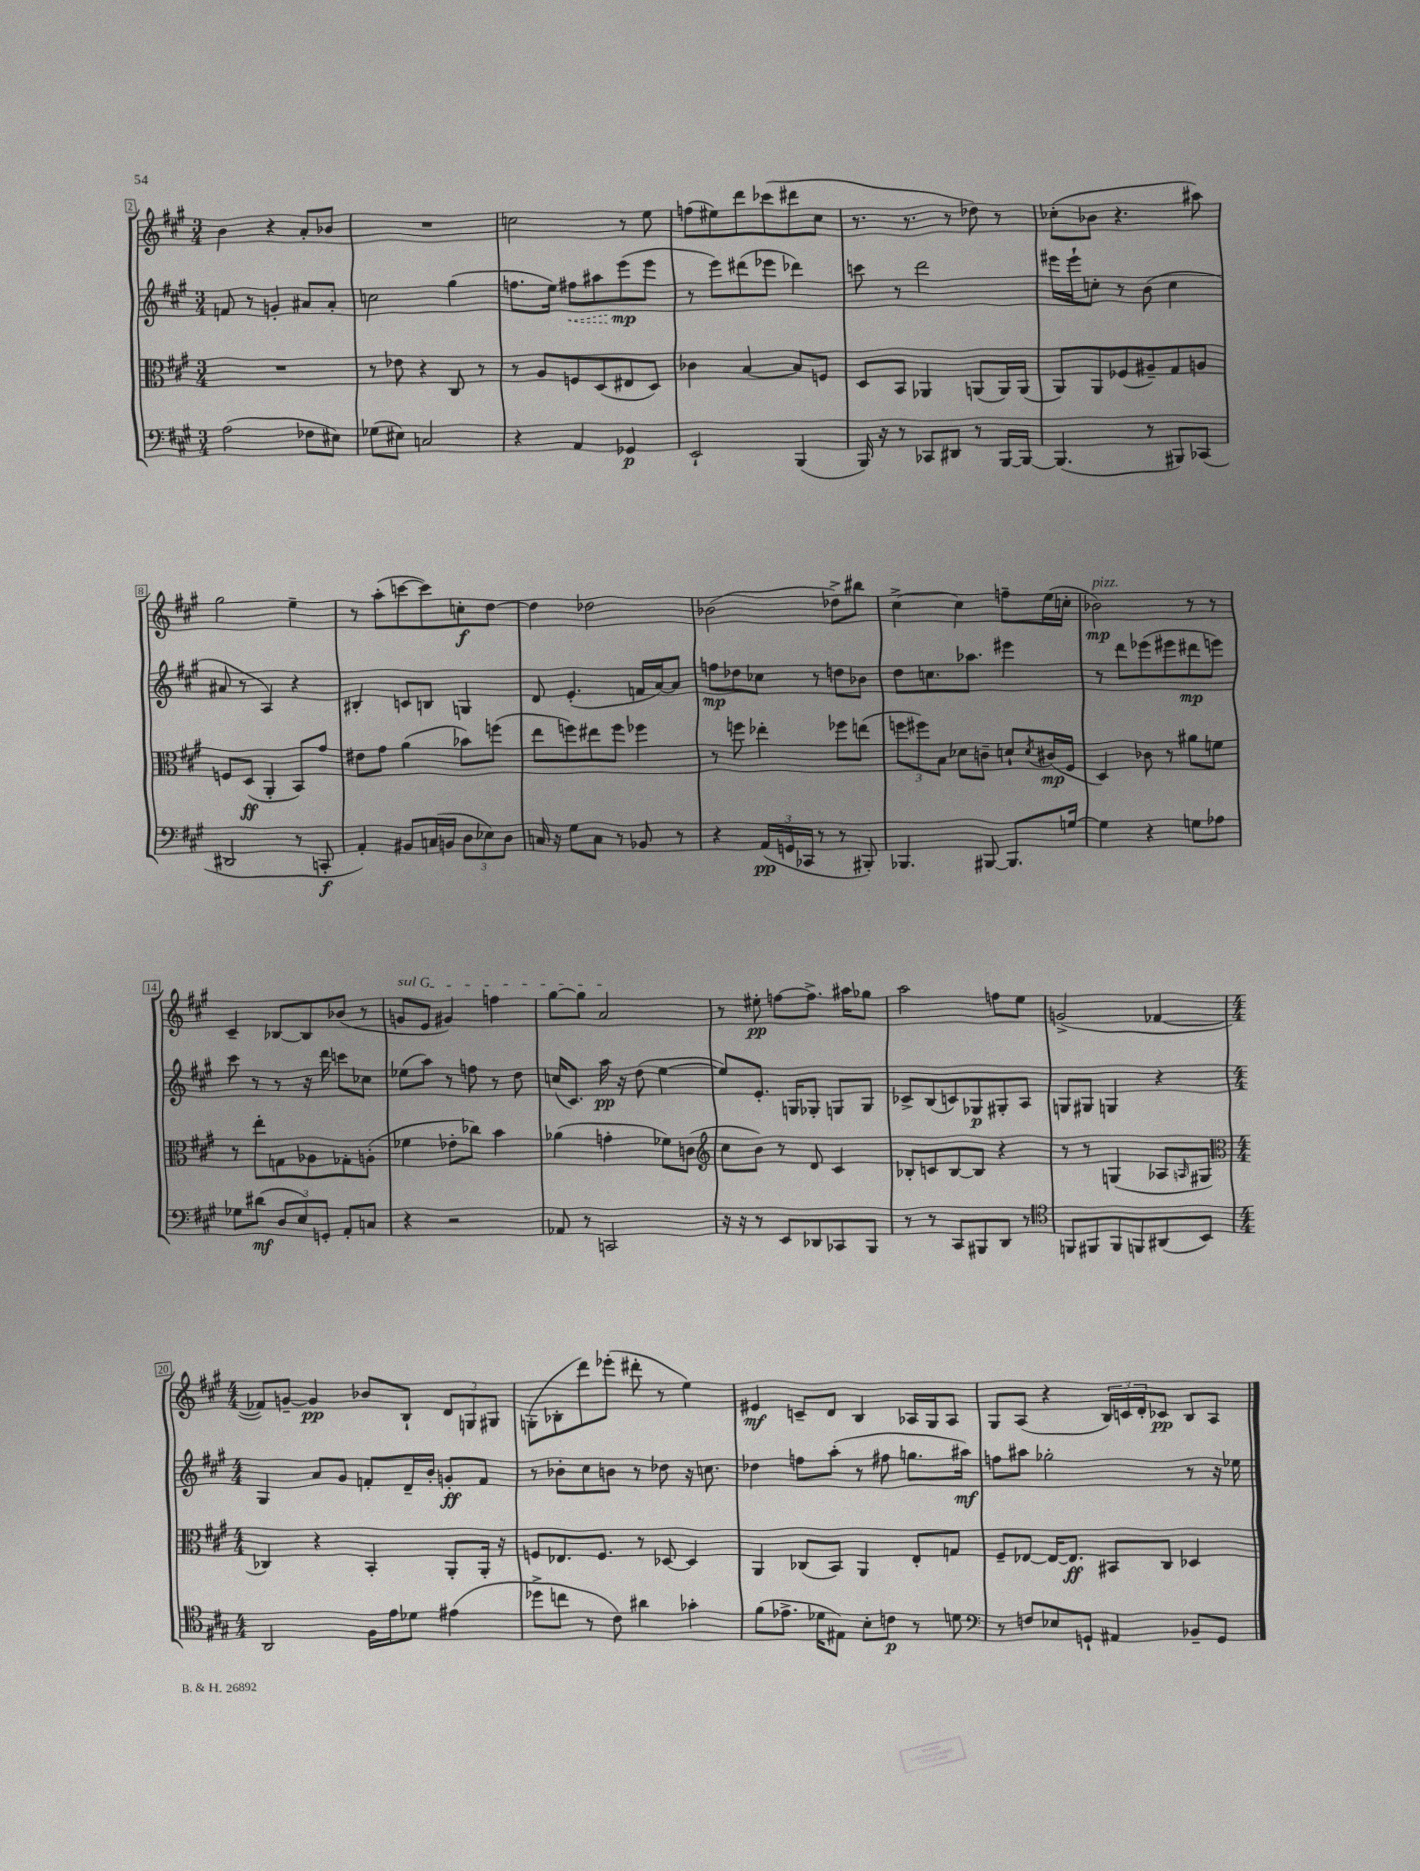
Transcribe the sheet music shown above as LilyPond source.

<<
\new StaffGroup <<
\new Staff = "s0" {
    \clef treble \key a \major \numericTimeSignature \time 3/4
    b'4 r4 a'8-. bes'8 |
    R2. |
    c''2 r8 e''8 |
    f''8( eis''8) d'''8 ces'''8( dis'''8 cis''8 |
    r8. r8. r8 des''8) r8 |
    ces''8-.( bes'8 r4. ais''8) |
    gis''2 e''4-- |
    r8 a''8-.( c'''8~ c'''8) c''8-.\f d''8~ |
    d''4 des''2 |
    bes'2( des''8->) bis''8 |
    cis''4~-> cis''4 f''8-- e''16( c''16-. |
    bes'2\mp^\markup { \italic "pizz." }) r8 r8 |
    cis'4-- bes8~ bes8 bes'8( r8 |
    \once \override TextSpanner.bound-details.left.text = \markup { \italic "sul G" } g'8\startTextSpan e'8 gis'4) f''4 |
    gis''8~ gis''8 a'2\stopTextSpan |
    r8 eis''8-.\pp f''8~ f''8.-> ais''16 ges''8 |
    a''2 f''8 e''8 |
    g'2->( fes'4~ |
    \numericTimeSignature \time 4/4 fes'8) g'8~-- g'4\pp bes'8 b8-! \tuplet 3/2 { d'8 g8 gis8 } |
    g8-.( bes8-. d'''8) ees'''8-.( dis'''8-. r8 e''4) |
    eis'4\mf c'8-- d'8 b4 aes16 gis16 aes8 |
    gis8 a8( r4 \tuplet 3/2 { b16) c'16 d'16-. } ces'8\pp b8 a8 \bar "|." |
}
\new Staff = "s1" {
    \clef treble \key a \major \numericTimeSignature \time 3/4
    f'8 r8 g'4-. ais'8 ais'8-. |
    c''2 gis''4( |
    f''8. e''16) \once \override Hairpin.style = #'dashed-line fis''8\< ais''8 e'''8\mp\!( e'''8 |
    r8 e'''8) dis'''8( ees'''8 des'''4) |
    c'''8 r8 d'''2 |
    eis'''16 eis'''16-! c''8-. r8 b'8( c''4 |
    ais'8 r8 a4) r4 |
    bis4-. c'8 b8 g4 |
    d'8 e'4.-.( f'16 a'16~) a'8 |
    f''8\mp des''8 ces''8 r8 d''8 bes'8 |
    d''8 c''8. aes''8. eis'''4 |
    r8 d'''8 ees'''8( eis'''8 dis'''8\mp e'''8) |
    cis'''8 r8 r8 r16 d'''16 c'''8 ces''8 |
    ees''8( a''8) r8 f''8 r8 d''8 |
    c''16( cis'8.) a''16\pp r16 d''8( e''4~ |
    e''8) e'8.-. g16 ges8-. g8 g8 |
    ces'8-> b8( c'8) ges8\p gis8-. a8 |
    g8 gis8 g4 r4 |
    \numericTimeSignature \time 4/4 gis4 a'8 gis'8 f'8-. d'16-- b'16-. g'8-.\ff f'8 |
    r8 bes'8-. cis''8 b'8 r8 des''8 r16 c''8. |
    des''4 f''8 a''8-.( r8 fis''8 g''8. ais''16\mf) |
    f''8 ais''8 ges''2-. r8 r16 ees''16 \bar "|." |
}
\new Staff = "s2" {
    \clef alto \key a \major \numericTimeSignature \time 3/4
    R2. |
    r8 ees'8 r4 cis8 r8 |
    r8 a8 f8 d8( eis8 d8) |
    ces'4 b4~ b8 f8 |
    d8 b,8 aes,4 a,8( a,16) a,16( |
    a,8) a,8 fes8( ais8--) gis8 a8 |
    f8 d8\ff( a,4-. b,8) gis'8 |
    eis'8 gis'8 a'4( bes'8) f''8( |
    e''8 f''8) eis''8 f''8 fes''4 |
    r8 f''8 ees''4-. fes''8 e''8( |
    \tuplet 3/2 { f''8 fis''8) b8 } des'8 c'8-- d'8-! \acciaccatura { d'8 } cis'16\mp( fis16 |
    d4) ces'8 r8 ais'8 f'8 |
    r8 e''8-. g8 aes8 ges8-. a8-.( |
    fes'4 ees'8-. ces''8) b'4 |
    aes'4( g'4-. fes'8) c'8( |
    \clef treble cis''8 b'8) r8 d'8 cis'4 |
    bes8-. c'8 bes8~ bes8 r4 |
    r8 r8 g4( aes8 \grace { a16 } gis8 |
    \numericTimeSignature \time 4/4 \clef alto ces4) r4 b,4-. a,8-. a,16-. r16 |
    f8 ees8. f8. r8 des8~ des4 |
    a,4 ces8( b,8) a,4 e8-. g8 |
    fis8-- ees8~ ees16~ ees8.\ff bis,8 cis8 des4 \bar "|." |
}
\new Staff = "s3" {
    \clef bass \key a \major \numericTimeSignature \time 3/4
    a2( fes8 eis8) |
    ges8( eis8) c2 |
    r4 a,4 ges,4\p |
    e,2-! b,,4( |
    b,,16) r16 r8 ces,8 dis,8 r8 b,,16~ b,,16~ |
    b,,4.( r8 bis,,8) ces,8( |
    dis,2 r8 c,8-.\f |
    a,4-.) bis,8 c16( b,16 \tuplet 3/2 { d8 ees8) d8 } |
    c16 r16 gis8 c8 r8 bes,8 r8 |
    r4 \tuplet 3/2 { a,16\pp( g,16 ces,16 } r8 r8 bis,,8-.) |
    bes,,4. bis,,8~ bis,,8. g16~ |
    g4 r4 g8 aes8 |
    ges8 dis'8\mf( \tuplet 3/2 { d8 e8) g,8-. } a,8-. c8 |
    r4 r2 |
    aes,8 r8 c,2 |
    r16 r16 r8 e,8 des,8 ces,8 b,,8 |
    r8 r8 cis,8 bis,,8 d,8 r8 |
    \clef tenor f,8 fis,8 fis,8 f,8 ais,8( b,8) |
    \numericTimeSignature \time 4/4 a,2 fis16 e'16 des'8 eis'4( |
    des''8-> c''8 r8 cis'8) ais'4 ges'4-. |
    fis'8( ees'8.-> des'16 eis8) b8-. c'8\p r8 d'8 |
    \clef bass r8 f8 ees8 g,8-! ais,4 bes,8-- g,8 \bar "|." |
}
>>
>>
\layout { \context { \Score currentBarNumber = #2 \override BarNumber.stencil = #(make-stencil-boxer 0.1 0.3 ly:text-interface::print) } }
